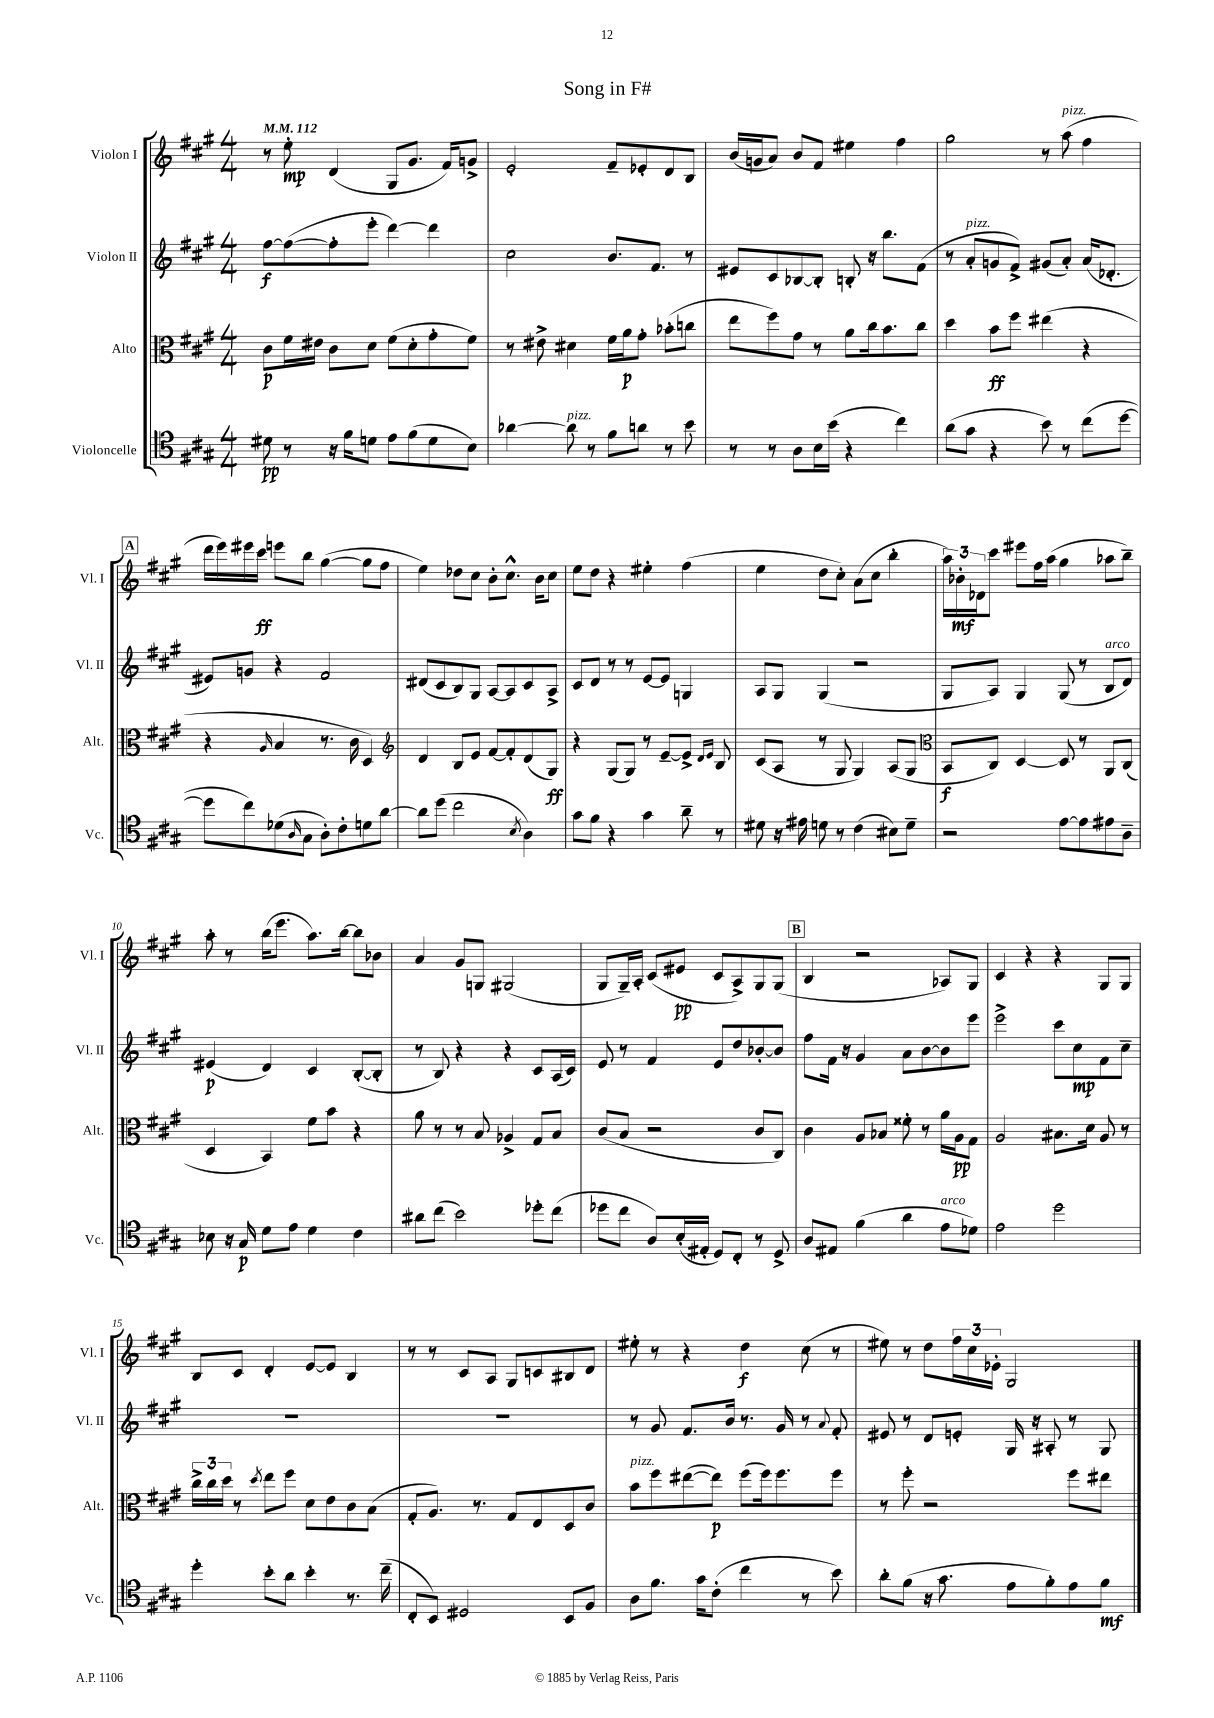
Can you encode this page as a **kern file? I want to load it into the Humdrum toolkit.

**kern	**dynam	**kern	**dynam	**kern	**dynam	**kern	**dynam
*part4	*part4	*part3	*part3	*part2	*part2	*part1	*part1
*staff4	*staff4	*staff3	*staff3	*staff2	*staff2	*staff1	*staff1
*I"Violoncelle	*	*I"Alto	*	*I"Violon II	*	*I"Violon I	*
*I'Vc.	*	*I'Alt.	*	*I'Vl. II	*	*I'Vl. I	*
*clefC4	*	*clefC3	*	*clefG2	*	*clefG2	*
*k[f#c#g#]	*	*k[f#c#g#]	*	*k[f#c#g#]	*	*k[f#c#g#]	*
*M4/4	*	*M4/4	*	*M4/4	*	*M4/4	*
*MM112	*	*MM112	*	*MM112	*	*MM112	*
=1	=1	=1	=1	=1	=1	=1	=1
8d#X\	pp	8c#\L	p	[8ff#\L	f	8r	.
8r	.	16f#\L	.	(8ff#\_	.	8ee'\	mp
.	.	16e#X\JJ	.	.	.	.	.
16r	.	8c#\L	.	8ff#'\]	.	(4d/	.
16f#\KL	.	.	.	.	.	.	.
8dn\J	.	8d\J	.	8eee'\J	.	.	.
8e\L	.	(8f#\L	.	[4ddd\)	.	8G#/L	.
(8f#\	.	8d'\	.	.	.	8.g#/J	.
8d\	.	8g#'\	.	4ddd\]	.	.	.
.	.	.	.	.	.	16f#/KL)	.
8B\J)	.	8f#\J)	.	.	.	8gn^/J	.
=2	=2	=2	=2	=2	=2	=2	=2
[4a-X\	.	8r	.	2cc#\	.	2e'/	.
.	.	8e#X^\	.	.	.	.	.
!LO:TX:a:i:t=pizz.	!	!	!	!	!	!	!
8a-\]	.	4d#X\	.	.	.	.	.
8r	.	.	.	.	.	.	.
8f#\L	.	16f#\LL	.	8.b/L	.	8f#~/L	.
.	.	16a\J	p	.	.	.	.
8an\J	.	8g#'\J	.	.	.	8e-X'/	.
.	.	.	.	8.f#/J	.	.	.
8r	.	(8b-X'\L	.	.	.	8d/	.
8b\	.	8ccn\J	.	8r	.	8B/J	.
=3	=3	=3	=3	=3	=3	=3	=3
8r	.	8ee\L	.	8e#X/L	.	(16b/LL	.
.	.	.	.	.	.	16gn/J	.
8r	.	8ff#\)	.	8c#/	.	8a/J)	.
8A\L	.	8g#\J	.	[8B-X/	.	8b/L	.
16B\L	.	8r	.	8B-'/J]	.	8f#/J	.
(16b\JJ	.	.	.	.	.	.	.
4r	.	8a\L	.	8Bn'/	.	4ee#X\	.
.	.	16cc#\k	.	16r	.	.	.
.	.	8.b\	.	8.bb\L	.	.	.
4cc#\)	.	.	.	.	.	4ff#\	.
.	.	8cc#\J	.	(8f#\J	.	.	.
=4	=4	=4	=4	=4	=4	=4	=4
(8a\L	.	4dd\	.	8r	.	2gg#\	.
!	!	!	!	!LO:TX:a:i:t=pizz.	!	!	!
8g#\J	.	.	.	8a'/L	.	.	.
4r	.	8b\L	ff	8gn/	.	.	.
.	.	8ff#\J	.	8f#^/J)	.	.	.
8b\)	.	(4ee#X\	.	(8g#X/L	.	8r	.
!	!	!	!	!	!	!LO:TX:a:i:t=pizz.	!
8r	.	.	.	8a'/J)	.	(8aa\	.
(8cc#\L	.	4r	.	(16a/KL	.	4ff#\	.
.	.	.	.	8.d-X'/J	.	.	.
[8dd\J	.	.	.	.	.	.	.
!!LO:LB:g=z
!!LO:REH:place=s1:t=A
=5	=5	=5	=5	=5	=5	=5	=5
8dd\L]	.	4r	.	8e#X/L)	.	16ddd\LL	.
.	.	.	.	.	.	16eee\)	.
8cc#\)	.	.	.	8gn/J	.	16eee#X\	.
.	.	.	.	.	.	16ccc#\JJ	ff
.	.	16qqA/	.	.	.	.	.
(8d-X\	.	4B/	.	4r	.	8eeen\L	.
16qqA/	.	.	.	.	.	.	.
8G#\J	.	.	.	.	.	8bb\J	.
8A'\L)	.	8.r	.	2f#/	.	([4gg#\	.
8c#'\	.	.	.	.	.	.	.
.	.	16c#\	.	.	.	.	.
8dn\	.	4D/)	.	.	.	8gg#\L]	.
[8a\J	.	.	.	.	.	8ff#\J	.
=6	=6	=6	=6	=6	=6	=6	=6
*	*	*clefG2	*	*	*	*	*
8a\L]	.	4d/	.	(8d#X/L	.	4ee\)	.
(8dd\J	.	.	.	8c#/	.	.	.
2cc#\	.	8B/L	.	8B/)	.	8dd-X\L	.
.	.	8e/J	.	8G#/J	.	8cc#\J	.
.	.	[8f#/L	.	[8A/L	.	8b'\L	.
.	.	8f#'/]	.	8A/]	.	8.cc#^^\J	.
8qB/	.	.	.	.	.	.	.
4A\)	.	(8d/	.	8c#/	.	.	.
.	.	.	.	.	.	16b\KL	.
.	.	8G#/J)	ff	8A^/J	.	8cc#\J	.
=7	=7	=7	=7	=7	=7	=7	=7
8g#\L	.	4r	.	8c#/L	.	8ee\L	.
8f#\J	.	.	.	8d/J	.	8dd\J	.
4r	.	(8G#/L	.	8r	.	4r	.
.	.	8G#/J)	.	8r	.	.	.
4g#\	.	8r	.	[8e/L	.	4ee#X'\	.
.	.	[8e~/L	.	8e/J]	.	.	.
8a~\	.	8e^/J]	.	4Gn/	.	(4ff#\	.
.	.	16qqd/LL	.	.	.	.	.
.	.	16qqe/JJ	.	.	.	.	.
8r	.	8B/	.	.	.	.	.
=8	=8	=8	=8	=8	=8	=8	=8
8d#X\	.	(8c#/L	.	8A/L	.	4ee\	.
16r	.	8A/J	.	8G#/J	.	.	.
16e#X\	.	.	.	.	.	.	.
8dn\	.	8r	.	(4G#/	.	8dd\L	.
8r	.	8G#/	.	.	.	8cc#'\J)	.
(4c#\	.	4G#/)	.	2r	.	(8a\L	.
.	.	.	.	.	.	8cc#\J	.
8B#X\L)	.	(8A/L	.	.	.	4bb'\	.
8d~\J	.	8G#/J	.	.	.	.	.
=9	=9	=9	=9	=9	=9	=9	=9
*	*	*clefC3	*	*	*	*	*
2r	.	8BB/L	f	8G#/L	.	24aa\LL)	.
.	.	.	.	.	.	24b-X'\	mf
.	.	.	.	.	.	24d-X\J	.
.	.	8C#/J)	.	8A/J)	.	8ccc#\J	.
.	.	[4D/	.	4G#/	.	8eee#X\L	.
.	.	.	.	.	.	16ff#\L	.
.	.	.	.	.	.	(16aa\JJ	.
[8e\L	.	8D/]	.	(8G#/	.	4gg#\	.
8e\]	.	8r	.	8r	.	.	.
!	!	!	!	!LO:TX:a:i:t=arco	!	!	!
8e#X\	.	8AA/L	.	8B/L	.	8aa-X\L	.
8A~\J	.	(8C#/J	.	8d/J)	.	8bb~\J)	.
!!LO:LB:g=z
=10	=10	=10	=10	=10	=10	=10	=10
8B-X\	.	4D/	.	(4e#X/	p	8aa'\	.
16r	.	.	.	.	.	8r	.
16G#/	p	.	.	.	.	.	.
8d\L	.	4BB/)	.	4d/)	.	(16bb\KL	.
.	.	.	.	.	.	8.eee\J	.
8e\J	.	.	.	.	.	.	.
4d\	.	8f#\L	.	4c#/	.	8.aa\L)	.
.	.	8b\J	.	.	.	.	.
.	.	.	.	.	.	[16bb\Jk	.
4c#\	.	4r	.	([8B'/L	.	8bb\L]	.
.	.	.	.	8B'/J]	.	8b-X\J	.
=11	=11	=11	=11	=11	=11	=11	=11
8a#X\L	.	8a\	.	8r	.	4a/	.
(8cc#\J	.	8r	.	8B/)	.	.	.
2b\)	.	8r	.	4r	.	8g#/L	.
.	.	8B/	.	.	.	8Gn/J	.
.	.	4A-X^/	.	4r	.	(2G#X/	.
8dd-X'\L	.	8G#/L	.	8c#/L	.	.	.
(8cc#\J	.	8B/J	.	(16A/L	.	.	.
.	.	.	.	16c#/JJ)	.	.	.
=12	=12	=12	=12	=12	=12	=12	=12
8dd-X\L	.	(8c#/L	.	8e/	.	8G#/L	.
8cc#\J	.	8B/J	.	8r	.	16G#~/L)	.
.	.	.	.	.	.	16A'/JJ	.
8A/L)	.	2r	.	4f#/	.	(8c#/L	.
(16B'/L	.	.	.	.	.	8e#X/J	pp
16E#X'/JJ	.	.	.	.	.	.	.
8D/L)	.	.	.	8e/L	.	8c#/L	.
8C#'/J	.	.	.	8dd/	.	8A^/)	.
8r	.	8c#/L	.	[8b-X'/	.	8G#/	.
8D^/	.	8C#/J)	.	8b-/J]	.	(8G#/J	.
!!LO:REH:place=s1:t=B
=13	=13	=13	=13	=13	=13	=13	=13
8A/L	.	4c#\	.	8ff#\L	.	4B/	.
8E#X/J	.	.	.	16f#\Jk	.	.	.
.	.	.	.	16r	.	.	.
(4f#\	.	8A/L	.	4g#/	.	2r	.
.	.	8B-X/J	.	.	.	.	.
4a\	.	8f##X'\	.	8a\L	.	.	.
.	.	8r	.	[8b\	.	.	.
!LO:TX:a:i:t=arco	!	!	!	!	!	!	!
8e\L	.	16a\LL	.	8b\]	.	8A-X/L)	.
.	.	16A\J	pp	.	.	.	.
8d-X\J)	.	8G#\J	.	8eee\J	.	8G#/J	.
=14	=14	=14	=14	=14	=14	=14	=14
2e\	.	2A/	.	2eee^\	.	4c#/	.
.	.	.	.	.	.	4r	.
2dd\	.	8.B#X\L	.	8ccc#\L	.	4r	.
.	.	.	.	8cc#\	mp	.	.
.	.	16d\Jk	.	.	.	.	.
.	.	8A/	.	8f#\	.	8G#/L	.
.	.	8r	.	8cc#~\J	.	8G#/J	.
!!LO:LB:g=z
=15	=15	=15	=15	=15	=15	=15	=15
4dd'\	.	24cc#^\LL	.	1r	.	8B/L	.
.	.	24cc#\	.	.	.	.	.
.	.	24dd\JJ	.	.	.	.	.
.	.	8r	.	.	.	8c#/J	.
.	.	8qdd/	.	.	.	.	.
8b'\L	.	8ee\L	.	.	.	4d'/	.
8a\J	.	8ff#\J	.	.	.	.	.
4b'\	.	8d\L	.	.	.	[8e/L	.
.	.	8e\	.	.	.	8e/J]	.
8.r	.	8c#\	.	.	.	4B/	.
.	.	(8B\J	.	.	.	.	.
(16cc#~\	.	.	.	.	.	.	.
=16	=16	=16	=16	=16	=16	=16	=16
8C#'/L	.	8G#'/L	.	1r	.	8r	.
8BB/J)	.	8.A/J)	.	.	.	8r	.
2D#X/	.	.	.	.	.	8c#/L	.
.	.	8.r	.	.	.	.	.
.	.	.	.	.	.	8A/J	.
.	.	8G#/L	.	.	.	8G#/L	.
.	.	8E/	.	.	.	8cn/	.
8BB/L	.	8D/	.	.	.	8B#X/	.
8F#/J	.	8c#/J	.	.	.	8d/J	.
=17	=17	=17	=17	=17	=17	=17	=17
!	!	!LO:TX:a:i:t=pizz.	!	!	!	!	!
8A\L	.	8b\L	.	8r	.	8ee#X'\	.
8.f#\J	.	8ff#\	.	8g#/	.	8r	.
.	.	([8ee#X\	.	8.f#/L	.	4r	.
16g#\KL	.	.	.	.	.	.	.
(8c#'\J	.	8ee#\J])	p	.	.	.	.
.	.	.	.	16b/Jk	.	.	.
4cc#\	.	(8ff#\L	.	8.r	.	4dd\	f
.	.	16ff#\k)	.	.	.	.	.
.	.	8.ff#\	.	16g#/	.	.	.
8r	.	.	.	8r	.	(8cc#\	.
.	.	.	.	8qqa/	.	.	.
8b\)	.	8ff#\J	.	8f#'/	.	8r	.
=18	=18	=18	=18	=18	=18	=18	=18
8a'\L	.	8r	.	8e#X/	.	8ee#X\)	.
(8f#\J	.	8ff#'\	.	8r	.	8r	.
16r	.	2r	.	8d/L	.	8dd\L	.
8.g#\	.	.	.	.	.	.	.
.	.	.	.	8en'/J	.	24ff#\L	.
.	.	.	.	.	.	24cc#\	.
.	.	.	.	.	.	24e-X'\JJ	.
8e\L	.	.	.	16G#/	.	2G#/	.
.	.	.	.	16r	.	.	.
8f#'\)	.	.	.	8A#X'/	.	.	.
8e\	.	8ff#\L	.	8r	.	.	.
8f#\J	mf	8ee#X\J	.	8G#/	.	.	.
==	==	==	==	==	==	==	==
*-	*-	*-	*-	*-	*-	*-	*-
